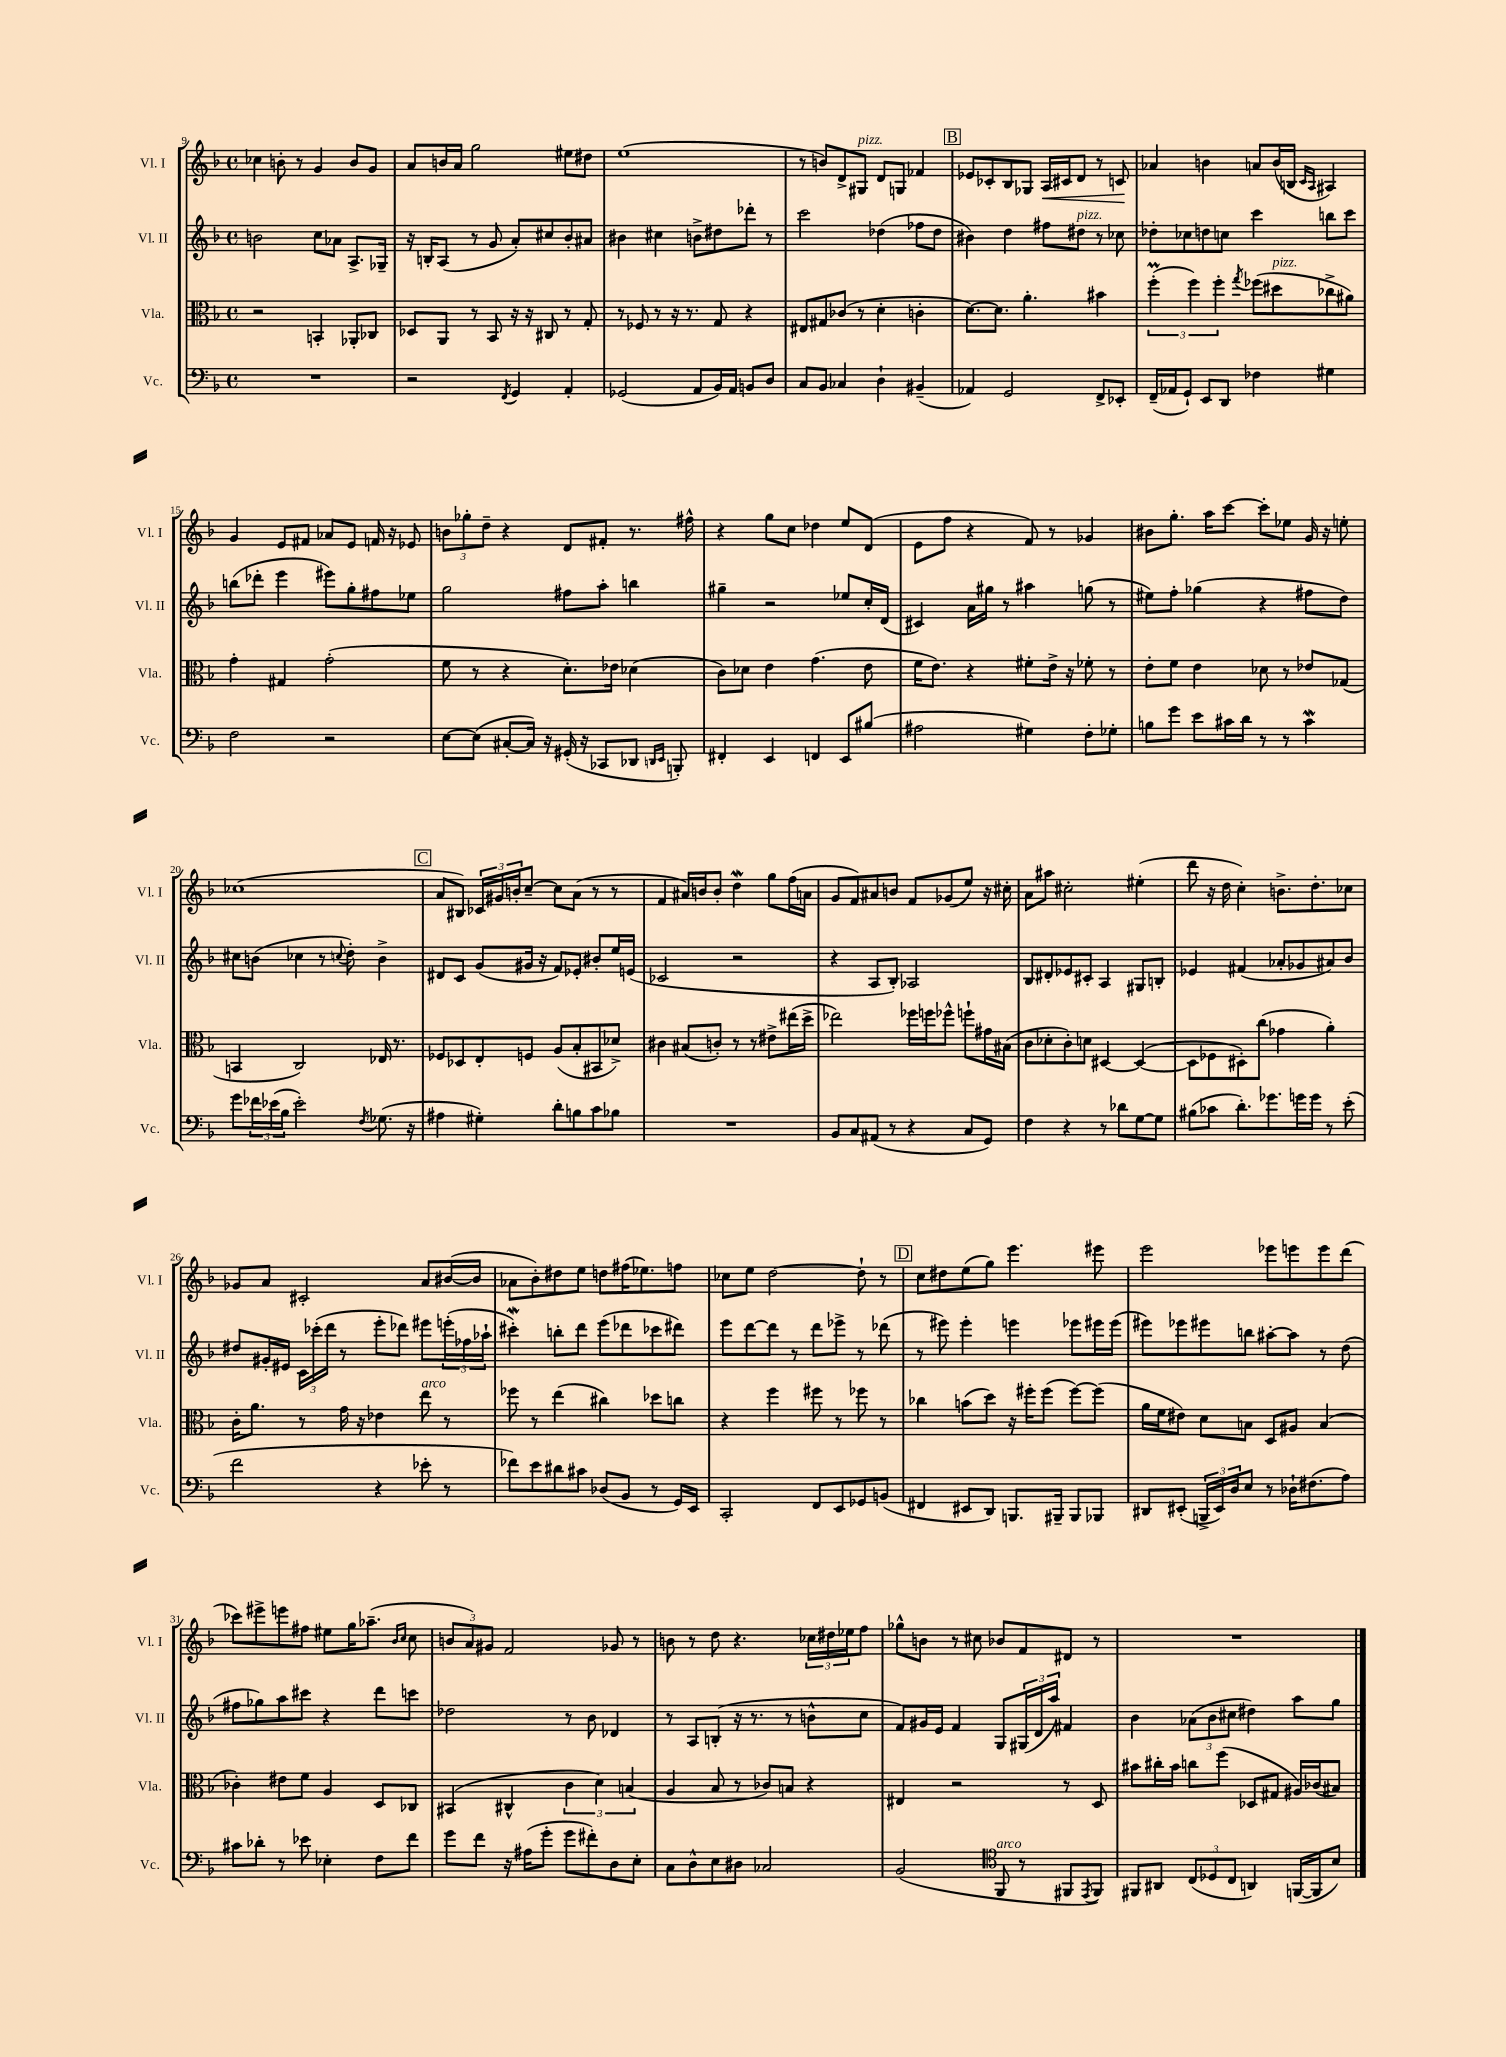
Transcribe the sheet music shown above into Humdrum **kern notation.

**kern	**kern	**kern	**kern	**dynam
*part4	*part3	*part2	*part1	*part1
*staff4	*staff3	*staff2	*staff1	*staff1
*I"Vc.	*I"Vla.	*I"Vl. II	*I"Vl. I	*
*I'Vc.	*I'Vla.	*I'Vl. II	*I'Vl. I	*
*clefF4	*clefC3	*clefG2	*clefG2	*
*k[b-]	*k[b-]	*k[b-]	*k[b-]	*
*M4/4	*M4/4	*M4/4	*M4/4	*
*met(c)	*met(c)	*met(c)	*met(c)	*
=9	=9	=9	=9	=9
1r	2r	2bn\	4cc-X\	.
.	.	.	8bn'\	.
.	.	.	8r	.
.	4BBn'/	8cc\L	4g/	.
.	.	8a-X\J	.	.
.	8AA-X'/L	8.A^/L	8b/L	.
.	8C-X/J	.	8g/J	.
.	.	16G-X~/Jk	.	.
=10	=10	=10	=10	=10
2r	8D-X/L	16r	8a/L	.
.	.	16Bn'/KL	.	.
.	8AA/J	(8A/J	16bn/L	.
.	.	.	16a/JJ	.
.	8r	8r	2gg\	.
.	8BB-/	8g/	.	.
8qFF/	.	.	.	.
4GG/	16r	8a'/L)	.	.
.	16r	.	.	.
.	8C#X/	8cc#X/	.	.
4AA'/	8r	8b-'/	8ee#X\L	.
.	8G'/	8a#X/J	8dd#X\J	.
=11	=11	=11	=11	=11
(2GG-X/	8r	4b#X\	(1ee	.
.	8F-X/	.	.	.
.	8r	4cc#X\	.	.
.	16r	.	.	.
.	8.r	.	.	.
8AA/L	.	8bn^\L	.	.
16BB-/L)	8G/	8dd#X\	.	.
16AA/JJ	.	.	.	.
8BBn/L	4r	8ddd-X'\J	.	.
8D/J	.	8r	.	.
=12	=12	=12	=12	=12
8C/L	8E#X/L	2ccc\	8r	.
8BB-/J	8G#X/	.	8bn/L)	.
4C-X/	(8c-X/J	.	8d^/	.
!	!	!	!LO:TX:a:i:t=pizz.	!
.	8r	.	8G#X/J	.
4D`\	4d'\	(4dd-X\	8d/L	.
.	.	.	8Gn/J	.
(4BB#X~/	4cn'\	8ff-X\L	4f-X/	.
.	.	8dd-\J	.	.
!!LO:REH:place=s1:t=B
=13	=13	=13	=13	=13
4AA-X/)	[8.d\L)	4b#X\)	8e-X/L	.
.	.	.	8c-X'/	.
.	8.d\J]	.	.	.
2GG/	.	4dd\	8B-/	.
.	4.a'\	.	8G-X/J	.
!	!	!	!	!LO:HP:b
.	.	8ff#X\L	16A/LL	<
.	.	.	16c#X/J	.
!	!	!LO:TX:a:i:t=pizz.	!	!
.	.	8dd#X\J	8d/J	.
8FF^/L	4b#X\	8r	8r	.
8EE-X'/J	.	8cc-X\	8cn/	.
.	.	.	.	[
=14	=14	=14	=14	=14
(16FF~/LL	(6ffM'\	8dd-X'\L	4a-X/	.
16AA-X/J	.	.	.	.
8GG`/J)	.	8cc-X\	.	.
.	6ff\)	.	.	.
8EE/L	.	8ddn\	4bn\	.
.	6ff'\	.	.	.
8DD/J	.	8ccn\J	.	.
.	8qgg/	.	.	.
4F-X\	(8ff-X\L	4ccc\	8an/L	.
!	!LO:TX:a:i:t=pizz.	!	!	!
.	8dd#X\	.	(16b/L	.
.	.	.	16Bn/JJ	.
.	.	.	16qqc/LL	.
.	.	.	16qqA/JJ	.
4G#X\	8cc-X^\	8bbn\L	4A#X/)	.
.	8a#X\J)	8ccc\J	.	.
!!LO:LB:g=z
=15	=15	=15	=15	=15
2F\	4g'\	(8bbn\L	4g/	.
.	.	8ddd-X'\J	.	.
.	4G#X/	4eee\	8e/L	.
.	.	.	8f#X/J	.
2r	(2g'\	8eee#X\L)	8a-X/L	.
.	.	8gg'\	8e/J	.
.	.	8ff#X\	16fn/	.
.	.	.	16r	.
.	.	8ee-X\J	8e-X/	.
=16	=16	=16	=16	=16
[8E\L	8f\	2gg\	12bn\L	.
.	.	.	12gg-X'\	.
(8E\J]	8r	.	.	.
.	.	.	12dd~\J	.
[8C#X'/L	4r	.	4r	.
16C#/Jk])	.	.	.	.
16r	.	.	.	.
(16GG#X'/	8.d'\L)	8ff#X\L	8d/L	.
16r	.	.	.	.
8CC-X/L	.	8aa'\J	8f#X'/J	.
.	16e-X\Jk	.	.	.
8DD-X/J	(4d-X\	4bbn\	8.r	.
16qqDDn/LL	.	.	.	.
16qqEE/JJ	.	.	.	.
8BBBn'/)	.	.	.	.
.	.	.	16ff#X^^\	.
=17	=17	=17	=17	=17
4FF#X'/	8c\L)	4gg#X~\	4r	.
.	8d-X\J	.	.	.
4EE/	4e\	2r	8gg\L	.
.	.	.	8cc\J	.
4FFn/	(4.g\	.	4dd-X\	.
8EE/L	.	8ee-X/L	8ee/L	.
(8B#X/J	8e\	16cc'/L	(8d/J	.
.	.	(16d/JJ	.	.
=18	=18	=18	=18	=18
2A#X\	16f\KL	4c#X/)	8e\L	.
.	8.e\J)	.	.	.
.	.	.	8ff\J	.
.	4r	16a\LL	4r	.
.	.	16gg#X\JJ	.	.
.	.	8r	.	.
4G#X\)	8f#X'\L	4aa#X\	8f/)	.
.	16e^\Jk	.	8r	.
.	16r	.	.	.
8F'\L	8f-X'\	(8ggn\	4g-X/	.
8G-X'\J	8r	8r	.	.
=19	=19	=19	=19	=19
8Bn\L	8e'\L	8ee#X\L)	8b#X\L	.
8g\J	8f\J	8ff'\J	8.gg'\J	.
8e\L	4e\	(4gg-X\	.	.
.	.	.	16aa\KL	.
16c#X\L	.	.	[8ccc\J	.
16d\JJ	.	.	.	.
8r	8d-X\	4r	8ccc'\L]	.
8r	8r	.	8ee-X\J	.
4c#W\	8e-X/L	8ff#X\L	16g/	.
.	.	.	16r	.
.	(8G-X/J	8dd\J)	8een'\	.
!!LO:LB:g=z
=20	=20	=20	=20	=20
8g\L	4BBn/	8cc#X\L	(1cc-X	.
24f-X\L	.	(8bn\J	.	.
(24e-X\	.	.	.	.
24B-\JJ	.	.	.	.
2e-'\)	2C/)	4cc-X\	.	.
.	.	8r	.	.
.	.	8qqccn/	.	.
.	.	8dd'\)	.	.
8qF/	.	.	.	.
(8.G-X\	16E-X/	4b^\	.	.
.	8.r	.	.	.
16r	.	.	.	.
!!LO:REH:place=s1:t=C
=21	=21	=21	=21	=21
4A#X\	8F-X/L	8d#X/L	8a/L	.
.	8D-X/	8c/J	8B#X/J)	.
4G#X'\)	8E'/	(8g/L	24c-X/LL	.
.	.	.	24g#X/	.
.	.	.	24bn'/J	.
.	8Fn/J	16g#X/Jk	[8cc~/J	.
.	.	16r	.	.
8d'\L	(8A/L	8f/L)	8cc\L]	.
8Bn\	8B-'/	8e-X'/J	(8a\J	.
8c\	8BB#X/	8b#X'/L	8r	.
8B-X\J	8d-X^/J)	16ee/L	8r	.
.	.	(16en/JJ	.	.
=22	=22	=22	=22	=22
1r	4c#X\	2c-X/	4f/	.
.	(8B#X/L	.	16a#X/LL)	.
.	.	.	16bn/J	.
.	8cn'/J)	.	8b'/J	.
.	8r	2r	4ddW\	.
.	8r	.	.	.
.	8e#X^\L	.	8gg\L	.
.	(16ee#X\L	.	(16ff\L	.
.	16dd^\JJ	.	16an\JJ	.
=23	=23	=23	=23	=23
8BB-/L	2ee-X\)	4r	8g/L	.
8C/	.	.	8f/)	.
(8AA#X/J	.	8A/L	8a#X/	.
8r	.	8B-'/J)	8bn/J	.
4r	16ff-X\LL	2A-X/	8f/L	.
.	16ffn\J	.	.	.
.	8ff-X^^\J	.	(8g-X/	.
8C/L	8ffn`\L	.	8ee/J)	.
8GG/J)	16g#X\L	.	16r	.
.	(16B#X\JJ	.	16cc#X'\	.
=24	=24	=24	=24	=24
4F\	8c\L	8B-/L	8a\L	.
.	8d-X'\	8d#X'/	8aa#X\J	.
4r	8c'\)	8e-X/	2cc#X'\	.
.	8dn\J	8c#X'/J	.	.
8r	[4D#X/	4A/	.	.
8d-X\L	.	.	.	.
[8G\	(4D#/_	8G#X/L	(4ee#X'\	.
8G\J]	.	8Bn'/J	.	.
=25	=25	=25	=25	=25
(8B#X\L	8D#\L]	4e-X/	8ddd\	.
8c-X\J	8F-X\	.	16r	.
.	.	.	16dd\	.
8.d'\L)	8D#X'\)	(4f#X/	4cc'\)	.
.	(8cc\J	.	.	.
8.g-X\	.	.	.	.
.	4g-X\	8a-X'/L	8.bn^\L	.
16gn\L	.	8g-X/	.	.
16g\JJ	.	.	8.dd'\	.
8r	4a'\)	8a#X/)	.	.
(8e'\	.	8b-/J	8cc-X\J	.
!!LO:LB:g=z
=26	=26	=26	=26	=26
2f\	16c'\KL	8dd#X/L	8g-X/L	.
.	8.a\J	.	.	.
.	.	16g#X'/L	8a/J	.
.	.	16e#X/JJ	.	.
.	8r	24c\LL	2c#X'/	.
.	.	(24ccc-X'\	.	.
.	.	24ddd\JJ	.	.
.	16g\	8r	.	.
.	16r	.	.	.
4r	4e-X\	8eee'\L	.	.
.	.	8ddd-X\J)	.	.
!	!LO:TX:a:i:t=arco	!	!	!
8e-X'\	8ee\	8eee#X\L	8a/L	.
8r	8r	(24eeen'\L	([16b#X/L	.
.	.	24ff-X\	.	.
.	.	.	16b#/JJ]	.
.	.	24aa-X`\JJ	.	.
=27	=27	=27	=27	=27
8f-X\L)	8ff-X\	4ccc#XW'\)	8a-X\L	.
8e\	8r	.	8b-'\)	.
8d#X\	(4ee\	8bbn'\L	8dd#X\	.
8c#X\J	.	8ddd\J	8ee\J	.
(8D-X/L	4cc#X\)	(8eee\L	8ddn\L	.
8BB-/J	.	8ddd-X\	(16ff#X\K	.
.	.	.	8.ee-X\)	.
8r	8dd-X\L	8ccc-X\	.	.
16GG/LL)	8ccn\J	8ddd#X\J)	8ffn\J	.
16EE/JJ	.	.	.	.
=28	=28	=28	=28	=28
2CC'/	4r	8eee\L	8cc-X\L	.
.	.	[8ddd\	8ee\J	.
.	4ff\	8ddd\J]	[2dd\	.
.	.	8r	.	.
8FF/L	8ff#X\	8ddd\L	.	.
8EE/	8r	8eee-X^\J	.	.
8GG-X/	8ff-X\	8r	8dd`\]	.
(8BBn/J	8r	(8ddd-X\	8r	.
!!LO:REH:place=s1:t=D
=29	=29	=29	=29	=29
4FF#X/	4cc-X\	8r	8cc\L	.
.	.	8eee#X\)	8dd#X\	.
8EE#X/L	(8bn\L	4eee#'\	(8ee\	.
8DD/J)	8dd\J)	.	8gg\J)	.
8.BBBn/L	16r	4eeen\	4.eee\	.
.	16ff#X'\KL	.	.	.
.	(8ff#\J	.	.	.
16BBB#X~/Jk	.	.	.	.
8BBB#/L	[8ff#\L)	8eee-X\L	.	.
8BBB-X/J	(8ff#\J]	16eee#X\L	8eee#X\	.
.	.	(16eee#\JJ	.	.
=30	=30	=30	=30	=30
8DD#X/L	16a\LL	8eee#X\L)	2eee\	.
.	16f\J	.	.	.
(8EE#X'/J	8e#X\J)	8eee-X\	.	.
24BBBn^/LL	8d\L	8eee#X\	.	.
24EE#/)	.	.	.	.
24D/J	.	.	.	.
8E/J	8Bn\J	8bbn\J	.	.
8r	8D/L	[8aa#X'\L	8eee-X\L	.
16D-X`\KL	8A#X/J	8aa#\J]	8eeen\	.
(8.F#X\	.	.	.	.
.	(4B/	8r	8eee\	.
8A\J)	.	(8dd\	(8ddd\J	.
!!LO:LB:g=z
=31	=31	=31	=31	=31
8c#X\L	4c-X'\)	8ff#X\L	8ccc-X\L)	.
8d-X'\J	.	8gg-X\)	8eee#X^\	.
8r	8e#X\L	8aa\	8eeen\	.
8e-X\	8f\J	8ccc#X\J	8ff#X\J	.
4E-X'\	4A/	4r	8ee#X\L	.
.	.	.	16gg\K	.
.	.	.	(8.aa-X~\J	.
8F\L	8D/L	8ddd\L	.	.
.	.	.	16qqb-/LL	.
.	.	.	16qqcc/JJ	.
8f\J	8C-X/J	8cccn\J	8cc\	.
=32	=32	=32	=32	=32
8g\L	(4BB#X/	2dd-X\	12bn/L	.
.	.	.	12a/)	.
8f\J	.	.	.	.
.	.	.	12g#X/J	.
16r	4C#X^^/	.	2f/	.
(16A#X\KL	.	.	.	.
8g'\J	.	.	.	.
8g\L	6c\	8r	.	.
8f#X'\)	.	8b-\	.	.
.	6d\)	.	.	.
8D\	.	4d-X/	8g-X/	.
.	(6Bn/	.	.	.
8E'\J	.	.	8r	.
=33	=33	=33	=33	=33
8C\L	4A/	8r	8bn\	.
8D^^\	.	8A/L	8r	.
8E\	8B-/	(8Bn'/J	8dd\	.
8D#X\J	8r	16r	4.r	.
.	.	8.r	.	.
2C-X/	8c-X/L)	.	.	.
.	8Bn/J	8r	.	.
.	4r	8bn^^\L	24cc-X\LL	.
.	.	.	24dd#X\	.
.	.	.	24ee-X\J	.
.	.	8cc\J	8ff\J	.
=34	=34	=34	=34	=34
(2BB-/	4E#X/	8f/L)	8gg-X^^\L	.
.	.	16g#X/L	8bn\J	.
.	.	16e/JJ	.	.
.	2r	4f/	8r	.
.	.	.	8cc#X\	.
*clefC4	*	*	*	*
!LO:TX:a:i:t=arco	!	!	!	!
8FF/	.	8G/L	8b-X/L	.
8r	.	(24G#X/L	8f/	.
.	.	24d/	.	.
.	.	24aa/JJ)	.	.
8FF#X/L	8r	4f#X/	8d#X/J	.
8qEE/	.	.	.	.
8FF#/J)	8D/	.	8r	.
=35	=35	=35	=35	=35
8FF#X/L	8b#X\L	4b-\	1r	.
8AA#X/J	16cc#X'\L	.	.	.
.	16b#\JJ	.	.	.
(12C/L	8ccn\L	(12a-X\L	.	.
12D-X/	.	12b-\	.	.
.	(8ff\J	.	.	.
12C/J	.	12cc#X\J	.	.
4AAn/)	8D-X/L	4dd#X\)	.	.
.	8G#X/J	.	.	.
([16FFn/LL	16A#X/LL)	8aa\L	.	.
16FF/J]	(16c-X/J	.	.	.
8B-/J)	8B#X/J)	8gg\J	.	.
==	==	==	==	==
*-	*-	*-	*-	*-
